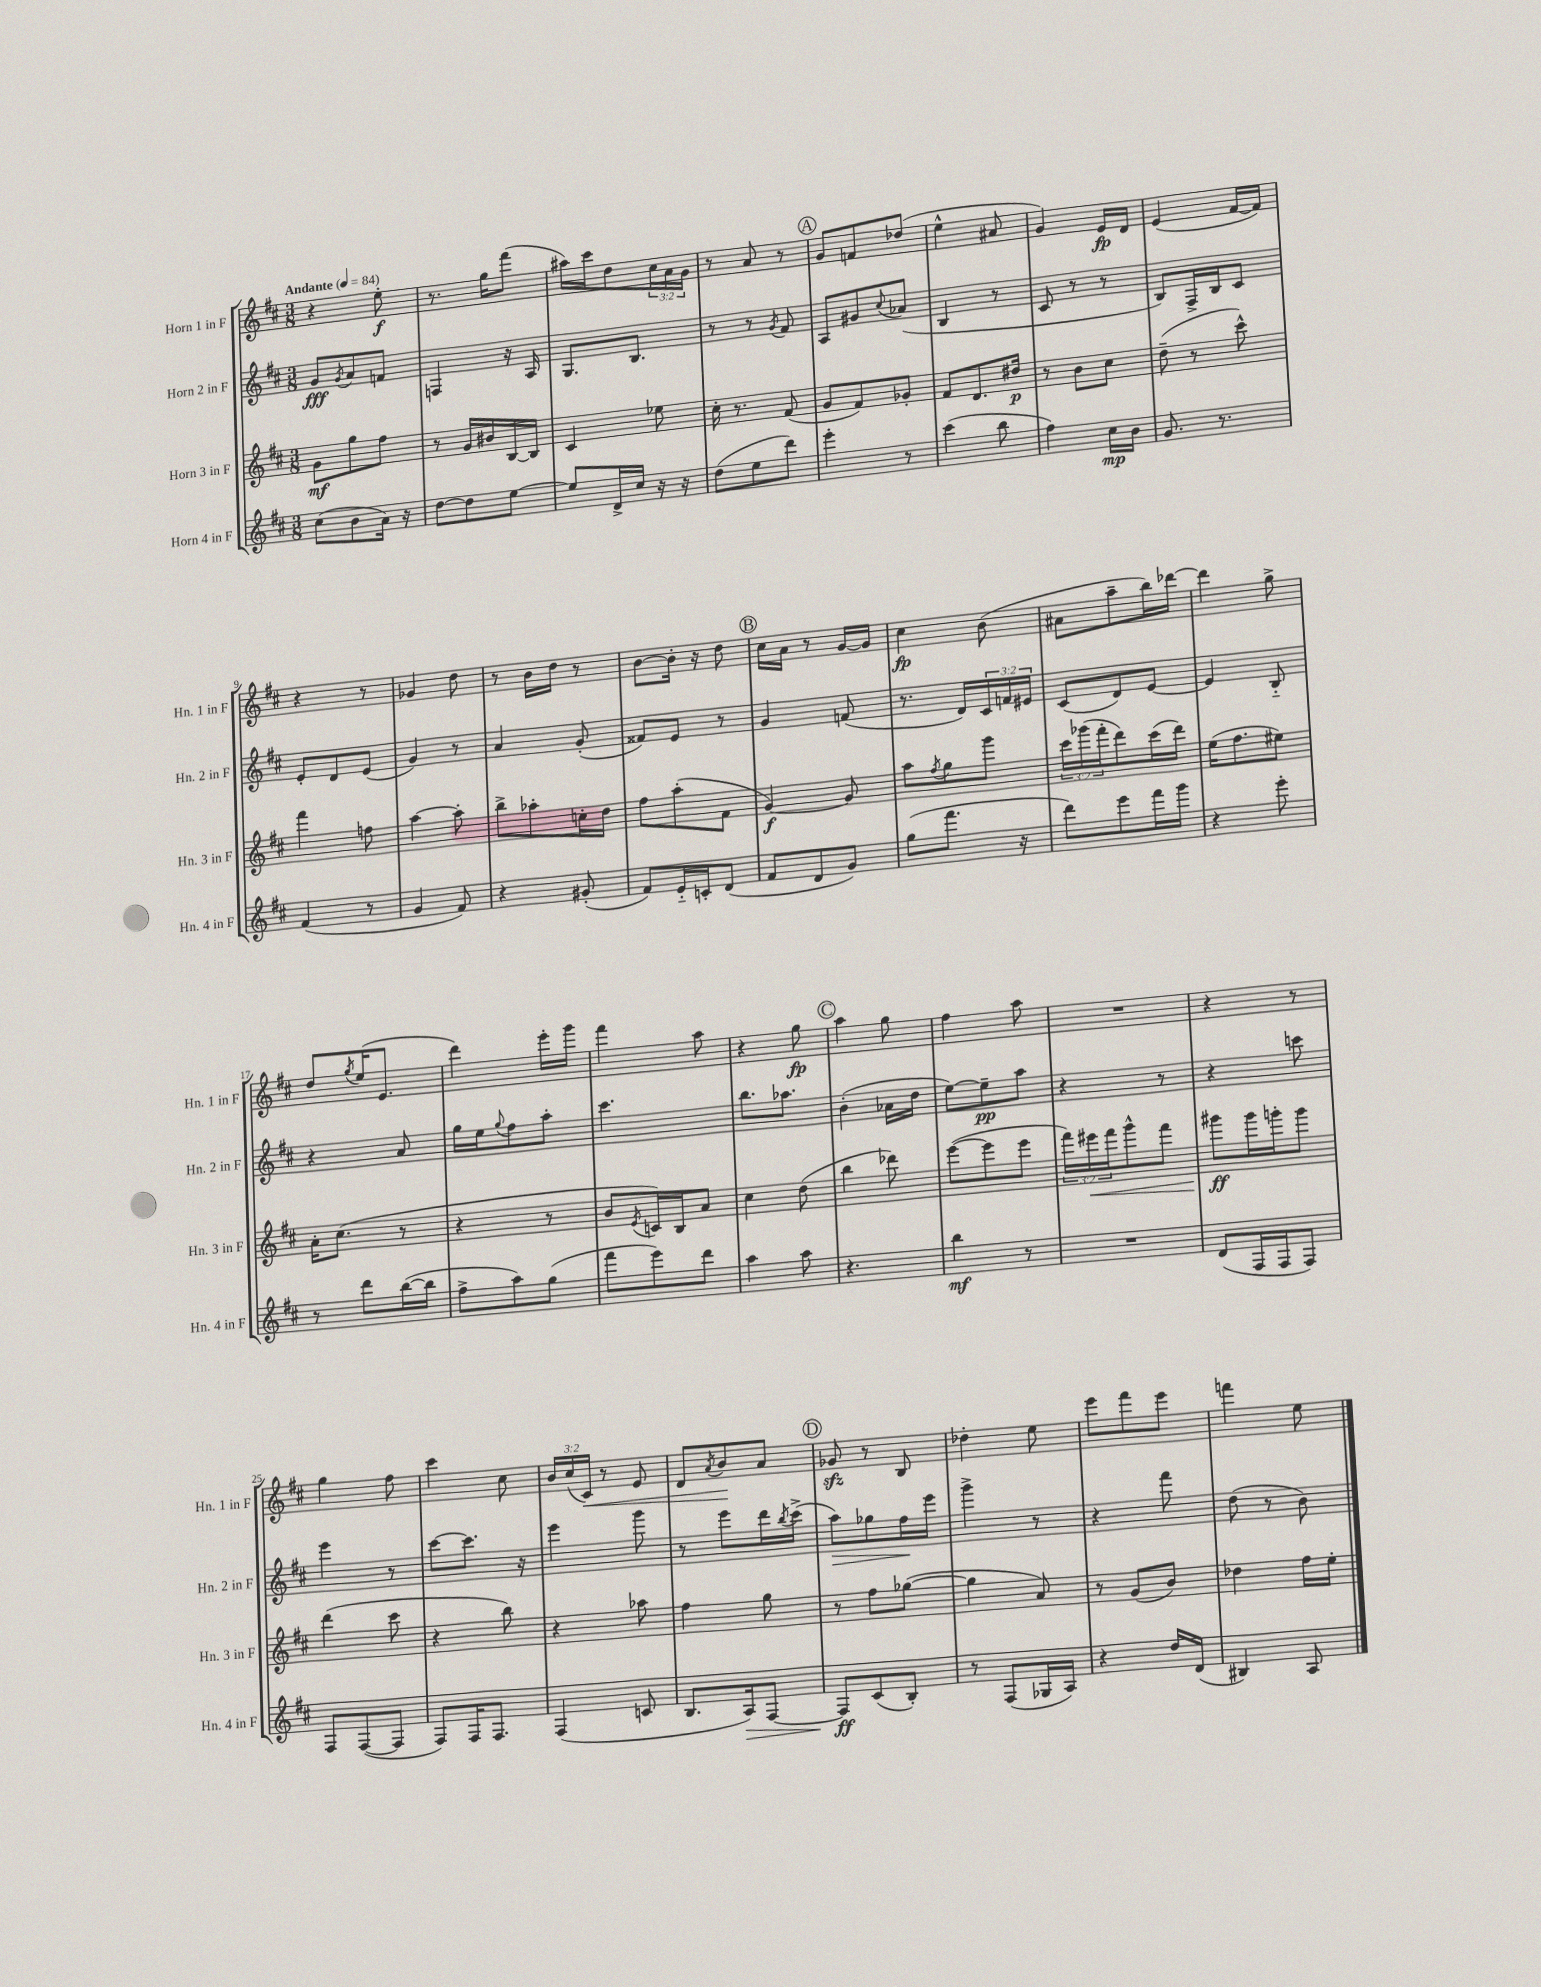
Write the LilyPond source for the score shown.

<<
\new StaffGroup <<
\new Staff = "s0" \with { instrumentName = "Horn 1 in F" shortInstrumentName = "Hn. 1 in F" } {
    \clef treble \key d \major \numericTimeSignature \time 3/8 \override Staff.TupletNumber.text = #tuplet-number::calc-fraction-text \tempo "Andante" 4 = 84
    r4 e''8-.\f |
    r8. g''16 fis'''8( |
    ais''16) cis'''16 d''8 \tuplet 3/2 { cis''16 a'16 g'16 } |
    r8 a'8 r8 |
    \mark \markup { \circle "A" } g'8 f'8 des''8( |
    e''4-^ ais'8 |
    g'4) e'16\fp d'16 |
    e'4( fis'16~ fis'16) |
    r4 r8 |
    ges'4 d''8 |
    r8 b'16 d''16 r8 |
    b'8~ b'16-. r16 d''8 |
    \mark \markup { \circle "B" } cis''16 a'16 r8 g'16~ g'16 |
    cis''4\fp b'8( |
    ais'8 a''8-- b''16) des'''16~ |
    des'''4 g''8-> |
    d''8 \acciaccatura { g''8 } e''16( e'8. |
    d'''4) e'''16-. g'''16 |
    fis'''4 a''8 |
    r4 g''8\fp |
    \mark \markup { \circle "C" } a''4 g''8 |
    fis''4 a''8 |
    R4. |
    r4 r8 |
    g''4 fis''8 |
    cis'''4 cis''8 |
    \tuplet 3/2 { b'16 cis''16( cis'16\<) } r8 e'8 |
    d'8 \acciaccatura { a'8 } b'8\! a'8 |
    \mark \markup { \circle "D" } ges'8\sfz r8 b8 |
    des''4-. e''8 |
    e'''8 fis'''8 e'''8 |
    f'''4 e''8 \bar "|." |
}
\new Staff = "s1" \with { instrumentName = "Horn 2 in F" shortInstrumentName = "Hn. 2 in F" } {
    \clef treble \key d \major \numericTimeSignature \time 3/8 \override Staff.TupletNumber.text = #tuplet-number::calc-fraction-text
    g'8\fff \acciaccatura { g'8 } a'8 f'8 |
    f4 r16 a16 |
    g8. b8. |
    r8 r8 \acciaccatura { g'8 } fis'8 |
    \mark \markup { \circle "A" } a8 gis'8 \appoggiatura { cis''8 } aes'8( |
    b4 r8 |
    cis'8 r8 r8 |
    b8) fis16-> b16 cis'8 |
    e'8-. d'8 e'8( |
    g'4) r8 |
    a'4 g'8-.( |
    fisis'8) e'8 r8 |
    \mark \markup { \circle "B" } g'4 f'8( |
    r8. d'16) \tuplet 3/2 { cis'16 f'16 eis'16 } |
    cis'8( d'8) e'8~ |
    e'4 b8-_ |
    r4 a'8 |
    g''16 e''16 \appoggiatura { g''8 } fis''8 a''8-. |
    cis'''4. |
    b''8. aes''8. |
    \mark \markup { \circle "C" } b'4-.( aes'16 d''16 |
    e''8~) e''8--\pp a''8 |
    r4 r8 |
    r4 c'''8 |
    e'''4 r8 |
    cis'''8~ cis'''8. r16 |
    e'''4 g'''8 |
    r8 e'''8 d'''16 \acciaccatura { b''8 } cis'''16->( |
    \mark \markup { \circle "D" } a''8\>) ges''8 fis''16\! e'''16 |
    g'''4-> r8 |
    r4 fis'''8 |
    d''8( r8 b'8) \bar "|." |
}
\new Staff = "s2" \with { instrumentName = "Horn 3 in F" shortInstrumentName = "Hn. 3 in F" } {
    \clef treble \key d \major \numericTimeSignature \time 3/8 \override Staff.TupletNumber.text = #tuplet-number::calc-fraction-text
    g'8\mf g''8 fis''8 |
    r8 g'16 bis'16 b16~ b16 |
    cis'4 ees''8 |
    cis''16-. r8. fis'8( |
    \mark \markup { \circle "A" } g'8 fis'8) ges'8-. |
    fis'8 d'8. dis''16\p |
    r8 b'8 cis''8 |
    d''8--( r8 cis'''8-^) |
    fis'''4 f''8 |
    a''4~ a''8-. |
    b''8-> aes''8-. c''16-. d''16 |
    fis''8 a''8-.( fis'8 |
    \mark \markup { \circle "B" } g'4~\f) g'8 |
    a''8 \acciaccatura { fis''8 } g''8 g'''8 |
    \tuplet 3/2 { cis'''16 ges'''16( fis'''16-. } d'''8) cis'''16( d'''16) |
    e''16( fis''8. eis''8) |
    a'16-. cis''8.( r8 |
    r4 r8 |
    b'8 \acciaccatura { e'8 } c'16) b16 a'8 |
    cis''4 d''8( |
    \mark \markup { \circle "C" } b''4 des'''8) |
    e'''8~( e'''8 e'''8 |
    \tuplet 3/2 { fis'''16) eis'''16\< fis'''16 } g'''8-^ fis'''8 |
    gis'''8\ff\! gis'''16 g'''16-. g'''8 |
    d'''4( cis'''8 |
    r4 b''8) |
    r4 aes''8 |
    fis''4 g''8 |
    \mark \markup { \circle "D" } r8 fis''8 ges''8~( |
    ges''4 a'8) |
    r8 g'8( b'8) |
    des''4 fis''16 e''16-. \bar "|." |
}
\new Staff = "s3" \with { instrumentName = "Horn 4 in F" shortInstrumentName = "Hn. 4 in F" } {
    \clef treble \key d \major \numericTimeSignature \time 3/8
    cis''8( b'8 a'16) r16 |
    d''8~ d''8 e''8~ |
    e''8 d'16-> cis''16 r16 r16 |
    d''8( e''8 d'''8) |
    \mark \markup { \circle "A" } e'''4-. r8 |
    cis'''4( b''8 |
    fis''4) cis''16\mp b'16 |
    g'8. r8. |
    fis'4( r8 |
    g'4 fis'8) |
    r4 gis'8-.( |
    fis'8) e'16-_ c'16-. d'8( |
    \mark \markup { \circle "B" } fis'8 d'8 g'8) |
    g''8( fis'''8. r16 |
    d'''8) e'''8 fis'''16 g'''16 |
    r4 e'''8-. |
    r8 d'''8 b''16~( b''16 |
    fis''8-> a''8) g''8( |
    fis'''8 e'''8) d'''8 |
    a''4 a''8 |
    \mark \markup { \circle "C" } r4. |
    b''4\mf r8 |
    R4. |
    d'8( fis16 fis16 fis8) |
    fis8 fis8~( fis8 |
    fis8) fis16 fis8. |
    fis4( c'8 |
    b8. a16\>) fis8~ |
    \mark \markup { \circle "D" } fis8\ff\! cis'8( b8-.) |
    r8 fis8( ges16 a16) |
    r4 d''16 d'16( |
    bis4) a8 \bar "|." |
}
>>
>>
